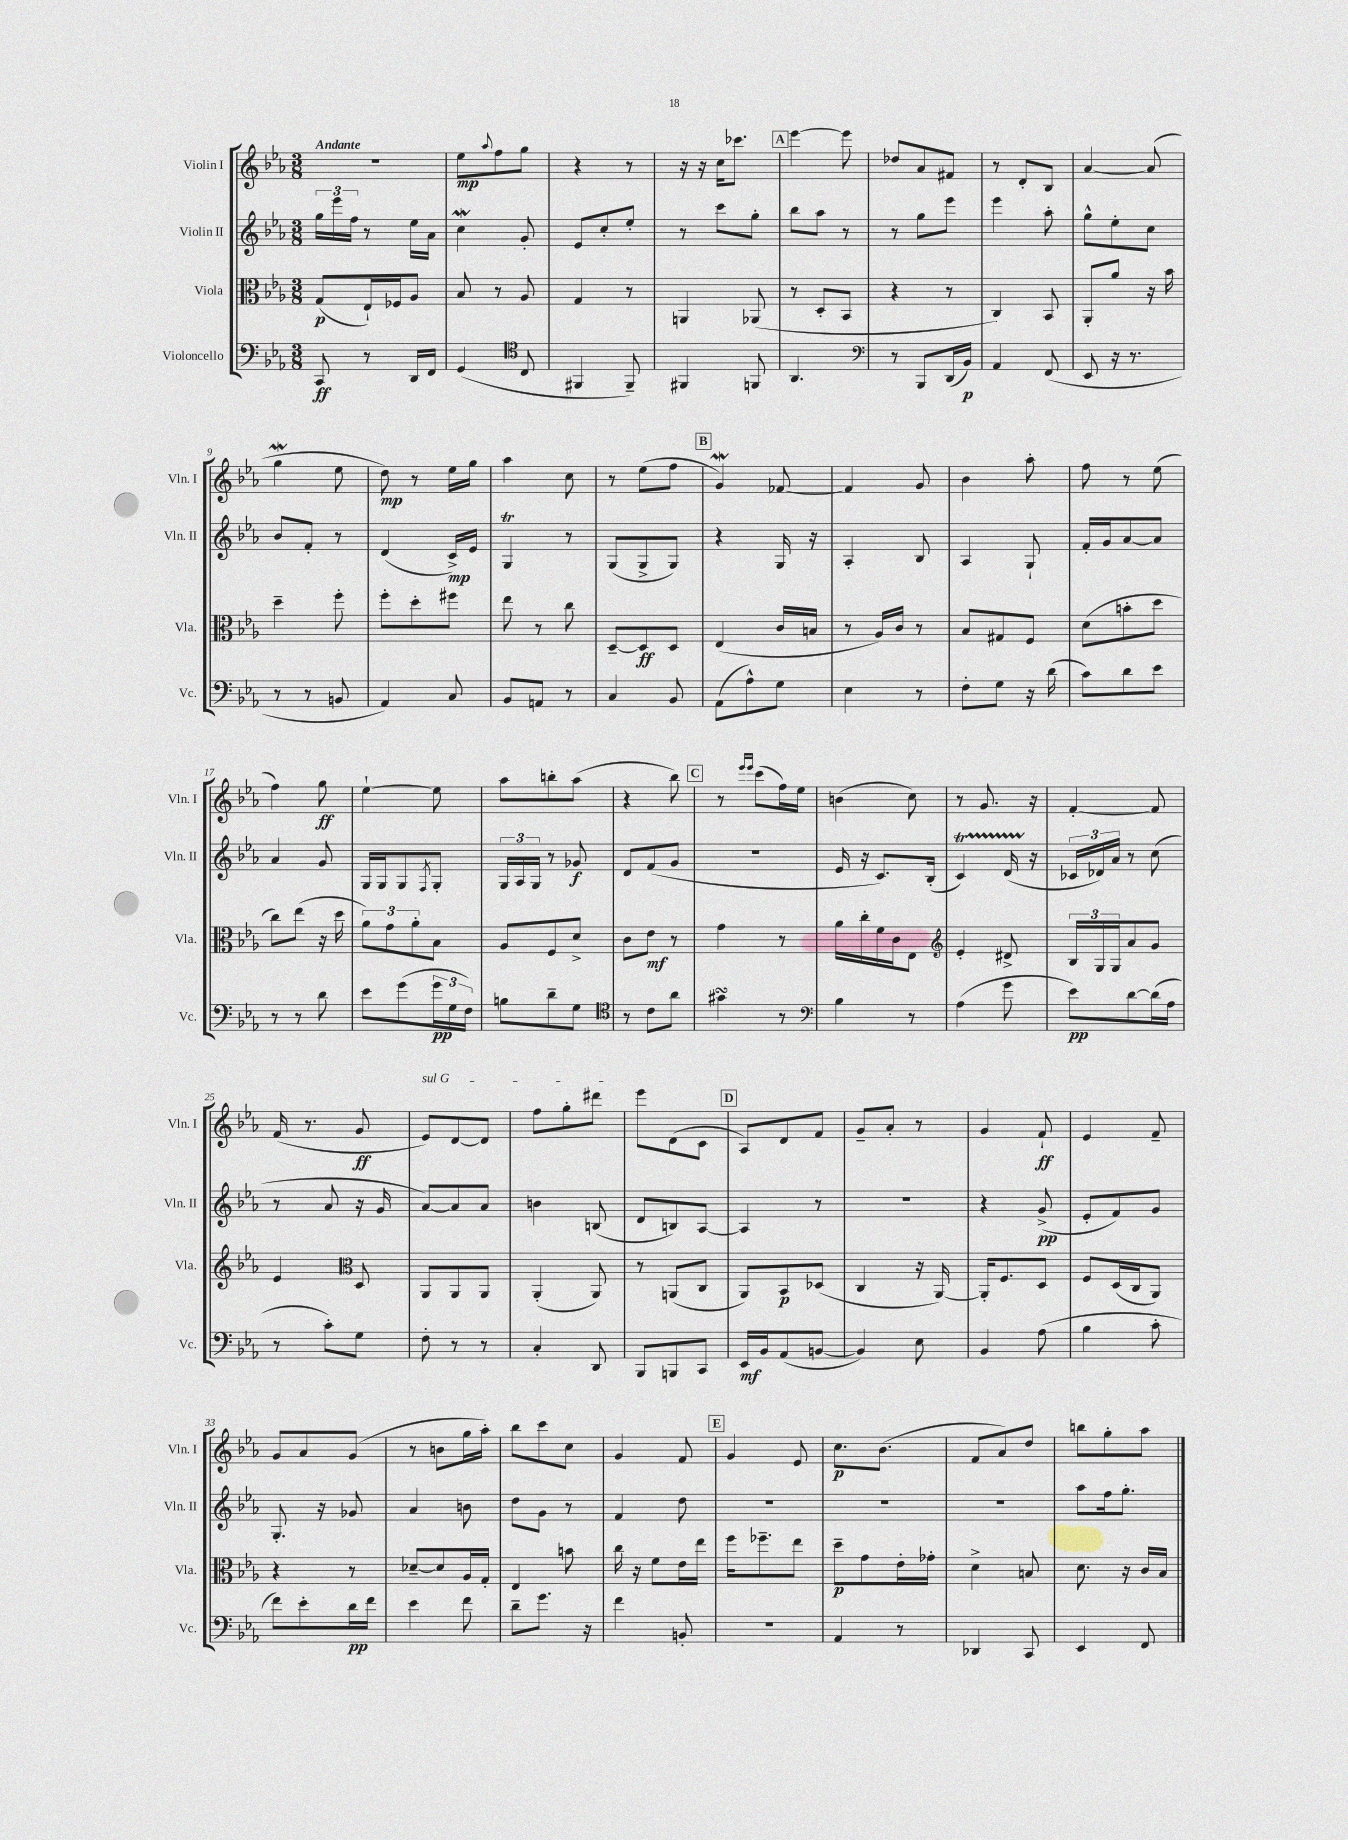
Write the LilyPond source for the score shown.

<<
\new StaffGroup <<
\new Staff = "s0" \with { instrumentName = "Violin I" shortInstrumentName = "Vln. I" } {
    \clef treble \key ees \major \numericTimeSignature \time 3/8 \tempo "Andante"
    R4. |
    ees''8\mp \appoggiatura { aes''8 } f''8 g''8 |
    r4 r8 |
    r16 r16 c''16 ces'''8. |
    \mark \markup { \box "A" } ees'''4~ ees'''8 |
    des''8 aes'8 fis'8 |
    r8 d'8-. bes8 |
    aes'4~ aes'8( |
    g''4\mordent ees''8 |
    d''8\mp) r8 ees''16 g''16 |
    aes''4 c''8 |
    r8 ees''8( f''8 |
    \mark \markup { \box "B" } g'4\mordent) fes'8~ |
    fes'4 g'8 |
    bes'4 aes''8-. |
    f''8 r8 ees''8( |
    f''4) g''8\ff |
    ees''4~-! ees''8 |
    aes''8 b''8-. aes''8( |
    r4 bes''8) |
    \mark \markup { \box "C" } r8 \grace { ees'''16 ees'''16 } c'''8( f''16) ees''16 |
    b'4( c''8) |
    r8 g'8. r16 |
    f'4~-. f'8 |
    f'16( r8. g'8\ff |
    \once \override TextSpanner.bound-details.left.text = \markup { \italic "sul G" } ees'8\startTextSpan) d'8~ d'8 |
    f''8 g''8-. dis'''8\stopTextSpan |
    ees'''8 d'8( c'8 |
    \mark \markup { \box "D" } aes8) d'8 f'8 |
    g'8-- aes'8-. r8 |
    g'4 f'8-!\ff |
    ees'4 f'8-- |
    g'8 aes'8 g'8( |
    r8 b'8 g''16 aes''16-.) |
    bes''8 c'''8 c''8 |
    g'4 f'8 |
    \mark \markup { \box "E" } g'4 ees'8 |
    c''8.\p bes'8.( |
    f'8 aes'8) d''8 |
    b''8 g''8-. aes''8 \bar "|." |
}
\new Staff = "s1" \with { instrumentName = "Violin II" shortInstrumentName = "Vln. II" } {
    \clef treble \key ees \major \numericTimeSignature \time 3/8
    \tuplet 3/2 { g''16 ees'''16 f''16 } r8 ees''16 aes'16 |
    c''4\mordent g'8-. |
    ees'8 c''8-. ees''8-. |
    r8 c'''8 g''8-. |
    \mark \markup { \box "A" } bes''8 aes''8 r8 |
    r8 g''8 ees'''8 |
    ees'''4 aes''8-. |
    g''8-^ ees''8-. c''8 |
    bes'8 f'8-. r8 |
    d'4( c'16->\mp) ees'16 |
    g4\trill r8 |
    g8( g8-> g8) |
    \mark \markup { \box "B" } r4 g16 r16 |
    aes4-. bes8 |
    aes4 g8-! |
    f'16-. g'16 aes'8~ aes'8 |
    aes'4 g'8 |
    g16 g16 g8 \acciaccatura { f8 } g8-. |
    \tuplet 3/2 { g16 aes16 g16 } r8 ges'8\f |
    d'8 f'8( g'8 |
    \mark \markup { \box "C" } R4. |
    ees'16 r16 c'8.) bes16-.( |
    c'4\startTrillSpan) d'16( r16\stopTrillSpan |
    \tuplet 3/2 { ces'16 des'16) aes'16 } r8 c''8( |
    r8 aes'8 r16 g'16 |
    aes'8~) aes'8 aes'8 |
    b'4 b8( |
    d'8 b8) aes8~ |
    \mark \markup { \box "D" } aes4 r8 |
    R4. |
    r4 g'8->\pp( |
    ees'8-. f'8) g'8 |
    g8.-. r16 ges'8 |
    aes'4 b'8 |
    d''8 g'8 r8 |
    f'4 d''8 |
    \mark \markup { \box "E" } R4. |
    R4. |
    R4. |
    aes''8 f''16 g''8.-. \bar "|." |
}
\new Staff = "s2" \with { instrumentName = "Viola" shortInstrumentName = "Vla." } {
    \clef alto \key ees \major \numericTimeSignature \time 3/8
    g8\p( ees16-!) fes16 aes8 |
    bes8 r8 aes8 |
    g4 r8 |
    a,4 aes,8( |
    \mark \markup { \box "A" } r8 d8-. bes,8 |
    r4 r8 |
    c4) bes,8 |
    aes,8-. aes'8 r16 bes'16 |
    d''4-- f''8-. |
    f''8-. d''8-. fis''8 |
    ees''8 r8 c''8 |
    d8~-- d8\ff d8 |
    \mark \markup { \box "B" } ees4( c'16 b16 |
    r8 aes16) c'16 r8 |
    bes8 gis8 f8 |
    d'8( b'8-. d''8 |
    c''8) ees''8( r16 d''16 |
    \tuplet 3/2 { aes'8) g'8 aes'8-. } bes8 |
    aes8 f8 d'8-> |
    c'8 ees'8\mf r8 |
    \mark \markup { \box "C" } g'4 r8 |
    aes'16 c''16-. f'16 c'16 ees8 |
    \clef treble ees'4-. dis'8-> |
    \tuplet 3/2 { bes16 g16 g16 } aes'8 g'8 |
    ees'4 \clef alto d8 |
    aes,8 aes,8 aes,8 |
    aes,4-.( aes,8) |
    r8 a,8( c8 |
    \mark \markup { \box "D" } aes,8) bes,8\p des8( |
    c4 r16 aes,16~) |
    aes,16-. f8. d8 |
    f8 d16( c16 aes,8) |
    r4 r8 |
    des'8~-- des'8 aes16 g16-. |
    ees4 b'8 |
    c''16 r16 f'8 ees'16 ees''16 |
    \mark \markup { \box "E" } f''16 fes''8.-- ees''8 |
    d''8--\p g'8 ees'16-. ges'16-. |
    d'4-> b8 |
    d'8. r16 c'16 bes16 \bar "|." |
}
\new Staff = "s3" \with { instrumentName = "Violoncello" shortInstrumentName = "Vc." } {
    \clef bass \key ees \major \numericTimeSignature \time 3/8
    c,8\ff r8 d,16 f,16 |
    g,4( \clef tenor c8 |
    fis,4 fis,8--) |
    fis,4 f,8 |
    \mark \markup { \box "A" } aes,4. |
    \clef bass r8 bes,,8 d,16( bes,16\p) |
    aes,4 f,8( |
    ees,8 r16 r8. |
    r8 r8 b,8 |
    aes,4) c8 |
    bes,8 a,8 r8 |
    c4 bes,8 |
    \mark \markup { \box "B" } aes,8( aes8-^) g8 |
    ees4 r8 |
    f8-. g8 r16 d'16( |
    c'8) d'8 ees'8 |
    r8 r8 d'8 |
    ees'8 g'8( \tuplet 3/2 { g'16\pp g16 f16) } |
    b8 d'8-- g8 |
    \clef tenor r8 c'8 aes'8 |
    \mark \markup { \box "C" } gis'4\turn r8 |
    \clef bass bes4 r8 |
    aes4( g'8 |
    ees'8\pp) d'8~ d'16( aes16 |
    r8 c'8-.) g8 |
    f8-. r8 r8 |
    c4-. d,8 |
    bes,,8 b,,8 c,8 |
    \mark \markup { \box "D" } ees,16\mf bes,16 aes,8( b,8~ |
    b,4) ees8 |
    bes,4 aes8( |
    bes4 c'8-. |
    f'8) ees'8-. d'16\pp f'16 |
    ees'4 f'8 |
    d'8-- g'8. r16 |
    f'4 b,8-. |
    \mark \markup { \box "E" } R4. |
    aes,4 r8 |
    des,4 c,8 |
    ees,4 f,8 \bar "|." |
}
>>
>>
